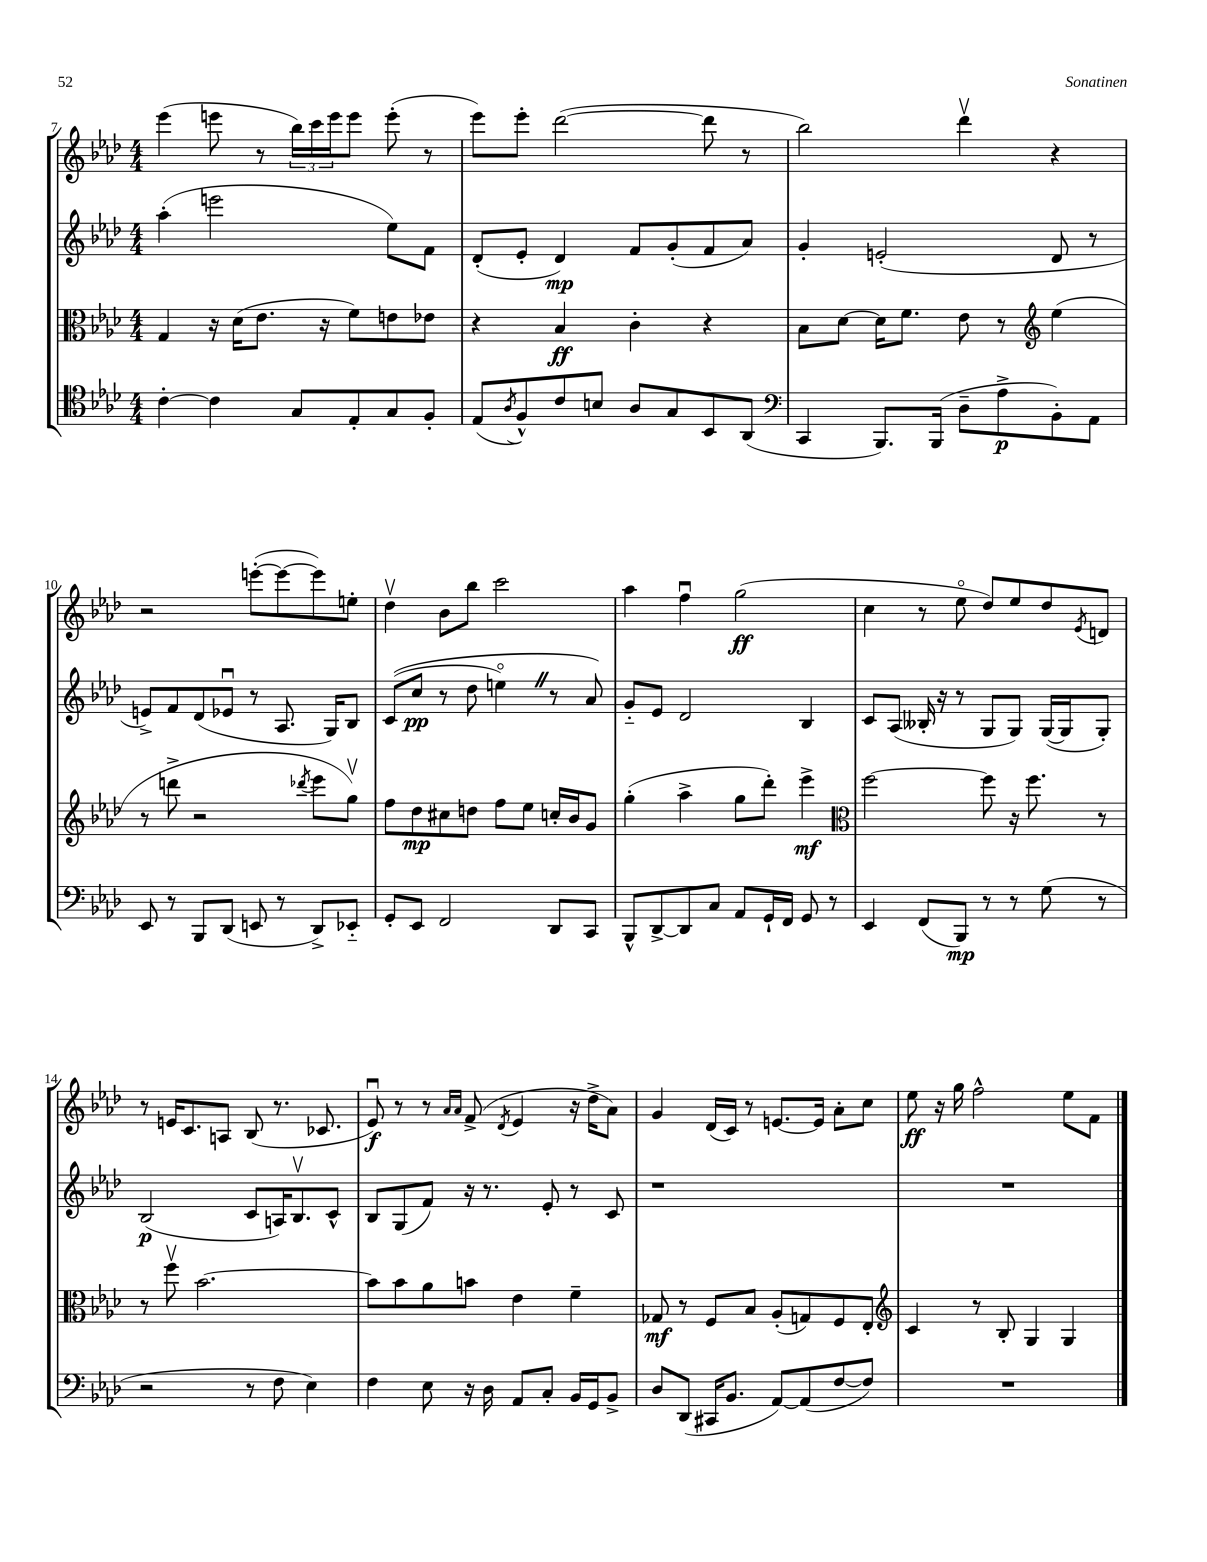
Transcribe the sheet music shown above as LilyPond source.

<<
\new StaffGroup <<
\new Staff = "s0" {
    \clef treble \key aes \major \numericTimeSignature \time 4/4
    ees'''4( e'''8 r8 \tuplet 3/2 { bes''16) c'''16 e'''16 } e'''8 e'''8-.( r8 |
    ees'''8) ees'''8-. des'''2~( des'''8 r8 |
    bes''2) des'''4\upbow r4 |
    r2 e'''8~-.( e'''8~ e'''8) e''8-. |
    des''4\upbow bes'8 bes''8 c'''2 |
    aes''4 f''4\downbow g''2\ff( |
    c''4 r8 ees''8\flageolet des''8) ees''8 des''8 \acciaccatura { ees'8 } d'8 |
    r8 e'16 c'8. a8 bes8( r8. ces'8. |
    ees'8\downbow\f) r8 r8 \grace { aes'16 aes'16 } f'8->( \acciaccatura { des'8 } ees'4 r16 des''16-> aes'8) |
    g'4 des'16( c'16) r8 e'8.~ e'16 aes'8-. c''8 |
    ees''8\ff r16 g''16 f''2-^ ees''8 f'8 \bar "|." |
}
\new Staff = "s1" {
    \clef treble \key aes \major \numericTimeSignature \time 4/4
    aes''4-.( e'''2 ees''8) f'8 |
    des'8-.( ees'8-. des'4\mp) f'8 g'8-.( f'8 aes'8) |
    g'4-. e'2-.( des'8 r8 |
    e'8->) f'8 des'8( ees'8\downbow r8 aes8. g16) bes8 |
    c'8(\( c''8\pp r8 des''8 e''4\flageolet) \once \override BreathingSign.text = \markup { \musicglyph "scripts.caesura.straight" } \breathe r8 aes'8\) |
    g'8-_ ees'8 des'2 bes4 |
    c'8 aes8( beses16-. r16 r8 g8 g8) g16~( g16 g8-.) |
    bes2\p( c'8 a16) bes8.\upbow c'8-^ |
    bes8 g8( f'8) r16 r8. ees'8-. r8 c'8 |
    r1 |
    R1 \bar "|." |
}
\new Staff = "s2" {
    \clef alto \key aes \major \numericTimeSignature \time 4/4
    g4 r16 des'16( ees'8. r16 f'8) e'8 ees'8 |
    r4 bes4\ff c'4-. r4 |
    bes8 des'8~ des'16 f'8. ees'8 r8 \clef treble ees''4( |
    r8 d'''8-> r2 \acciaccatura { des'''8 } ees'''8 g''8\upbow) |
    f''8 des''8\mp cis''8 d''8 f''8 ees''8 c''16-. bes'16 g'8 |
    g''4-.( aes''4-> g''8 des'''8-.) ees'''4->\mf |
    \clef alto f''2~ f''8 r16 f''8. r8 |
    r8 f''8\upbow bes'2.~ |
    bes'8 bes'8 aes'8 b'8 ees'4 f'4-- |
    ges8\mf r8 f8 bes8 aes8-.( g8) f8 ees8-. |
    \clef treble c'4 r8 bes8-. g4 g4 \bar "|." |
}
\new Staff = "s3" {
    \clef tenor \key aes \major \numericTimeSignature \time 4/4
    c'4~-. c'4 g8 ees8-. g8 f8-. |
    ees8( \acciaccatura { aes8 } f8-^) c'8 b8 aes8 g8 bes,8 aes,8( |
    \clef bass c,4 bes,,8.) bes,,16( des8-- aes8->\p bes,8-.) aes,8 |
    ees,8 r8 bes,,8 des,8( e,8 r8 des,8->) ees,8-_ |
    g,8-. ees,8 f,2 des,8 c,8 |
    bes,,8-^ des,8~-> des,8 c8 aes,8 g,16-! f,16 g,8 r8 |
    ees,4 f,8( bes,,8\mp) r8 r8 g8( r8 |
    r2 r8 f8 ees4) |
    f4 ees8 r16 des16 aes,8 c8-. bes,16 g,16 bes,8-> |
    des8 des,8( cis,16 bes,8. aes,8~) aes,8( f8~ f8) |
    R1 \bar "|." |
}
>>
>>
\layout { \context { \Score currentBarNumber = #7 } }
